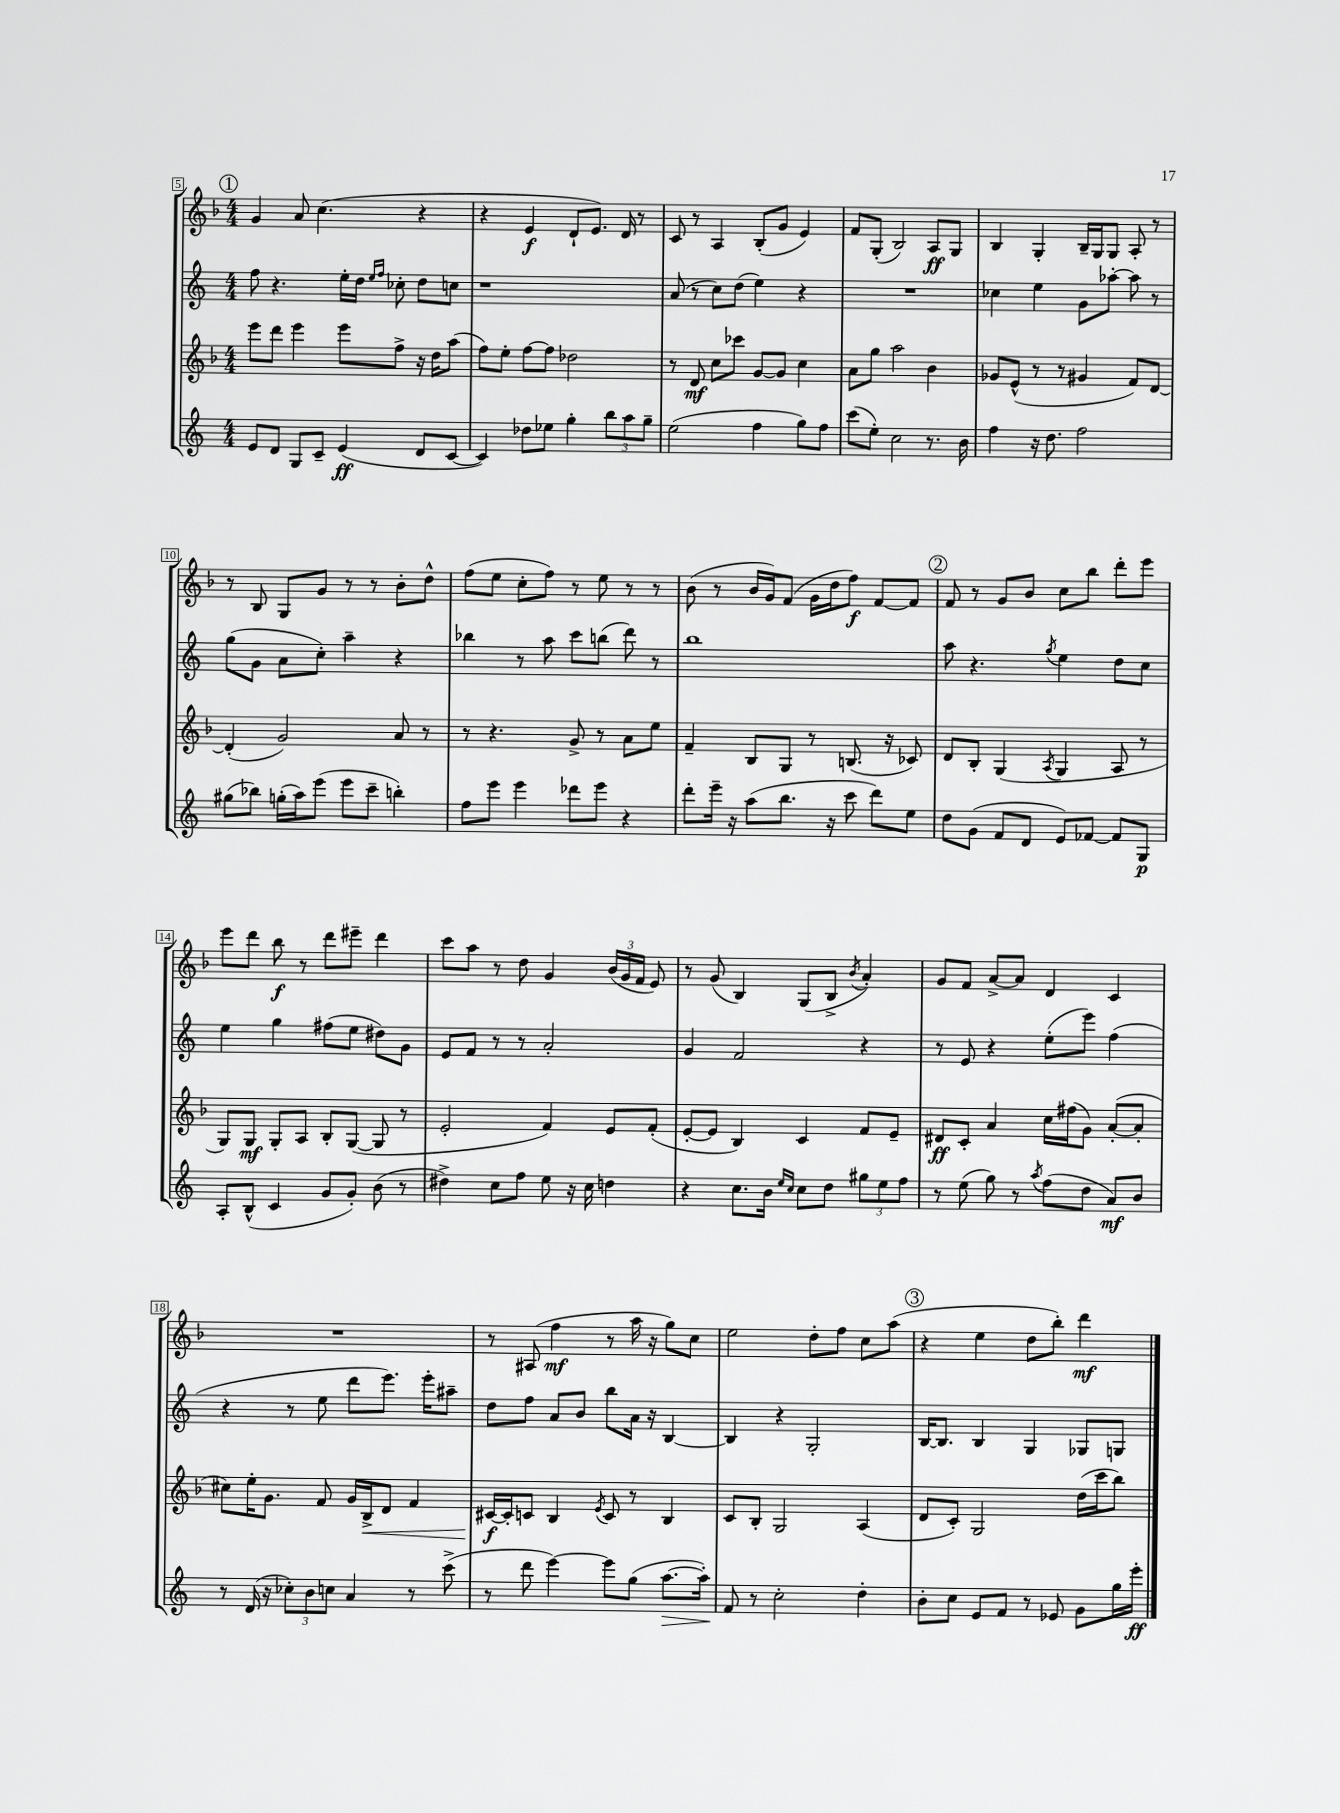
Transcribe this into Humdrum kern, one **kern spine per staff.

**kern	**kern	**kern	**kern
*staff4	*staff3	*staff2	*staff1
*clefG2	*clefG2	*clefG2	*clefG2
*k[]	*k[b-]	*k[]	*k[b-]
*M4/4	*M4/4	*M4/4	*M4/4
8e	8eee	8ff	4g
8d	8ddd	4.r	.
8G	4eee	.	8a
8c~	.	.	(4.cc
(4e	8eee	16ee'	.
.	.	16dd	.
.	.	16qqee	.
.	.	16qqff	.
.	8ff^	8cc-'	.
8d	16r	8dd	4r
.	16dd	.	.
[8c	(8aa	8cc	.
=	=	=	=
4c])	8ff)	1r	4r
.	8ee'	.	.
8dd-	[8ff	.	4e
8ee-	8ff]	.	.
4gg'	2dd-	.	8d`
.	.	.	8.e)
12bb	.	.	.
.	.	.	16d
12aa	.	.	.
.	.	.	8r
12gg~	.	.	.
=	=	=	=
(2ee	8r	(8a	8c
.	8d	8r	8r
.	8cc	8cc)	4A
.	8ccc-	(8dd	.
4ff	[8g	4ee)	(8B-'
.	8g]	.	8g
8gg)	4cc	4r	4e)
8ff	.	.	.
=	=	=	=
(8ccc	8a	1r	8f
8ee')	8gg	.	(8G'
2cc	2aa	.	2B-)
8.r	4b-	.	8A
.	.	.	8G
16b	.	.	.
=	=	=	=
4ff	8g-	4cc-	4B-
.	(8e^^	.	.
16r	8r	4ee	4G'
8.dd	.	.	.
.	8r	.	.
2ff	4g#	8g	16B-~
.	.	.	16G
.	.	[8aa-'	8G
.	8f)	8aa-]	8A'
.	[8d	8r	8r
=	=	=	=
(8gg#	(4d']	(8gg	8r
8bb-)	.	8g	8B-
(16gg'	2g)	8a	8G
16aa)	.	.	.
(8eee	.	8cc')	8g
8eee	.	4aa~	8r
8ccc~	.	.	8r
4bb')	8a	4r	8b-'
.	8r	.	8dd^^
=	=	=	=
8ff	8r	4bb-	(8ff
8eee	4.r	.	8ee
4eee	.	8r	8cc'
.	.	8aa	8ff)
8ddd-	8g^	8ccc	8r
8eee	8r	(8bb	8ee
4r	8a	8ddd)	8r
.	8ee	8r	8r
=	=	=	=
8ddd'	4f~	1bb	(8b-
16eee~	.	.	8r
16r	.	.	.
(8aa	8B-	.	16b-
.	.	.	16g)
8.bb	8G	.	(8f
.	8r	.	16g
16r	.	.	16dd
8ccc	(8.B	.	8ff)
8ddd)	.	.	[8f
.	16r	.	.
8ee	8c-)	.	8f]
=	=	=	=
8dd	8d	8aa	8f
(8g	8B-'	4.r	8r
8f	(4G	.	8g
8d	.	.	8b-
.	8qA	8qgg	.
8e)	4G	4ee	8cc
[8f-	.	.	8bb-
8f-]	8A	8dd	8ddd'
8G	8r	8cc	8eee
=	=	=	=
8A'	8G)	4ee	8eee
(8B^^	8G	.	8ddd
4c	8G'	4gg	8bb-
.	8A	.	8r
8g	8B-'	(8ff#	8ddd
8g')	([8G	8ee	8eee#~
(8b	8G]	8dd#)	4ddd
8r	8r	8g	.
=	=	=	=
4dd#^)	2e'	8e	8ccc
.	.	8f	8aa
8cc	.	8r	8r
8ff	.	8r	8dd
8ee	4f)	2a'	4g
16r	.	.	.
16cc	.	.	.
4dd	8e	.	(24b-
.	.	.	24g
.	.	.	24f
.	(8f'	.	8e)
=	=	=	=
4r	[8e'	4g	8r
.	8e]	.	(8g
8.cc	4B-)	2f	4B-)
16b	.	.	.
16qqee	.	.	.
16qqcc	.	.	.
8cc	4c	.	(8G
8dd	.	.	8B-^
.	.	.	8qb-
12gg#	8f	4r	4a')
12ee	.	.	.
.	8e~	.	.
12ff	.	.	.
=	=	=	=
8r	8d#	8r	8g
(8ee	8c'	8e	8f
8gg)	4a	4r	[8a^
8r	.	.	8a]
8qaa	.	.	.
(8ff	16cc	(8ee'	4d
.	(16ff#	.	.
8dd	8g)	8eee)	.
8a)	([8a'	(4ff	4c
8b	8a']	.	.
=	=	=	=
8r	8cc#)	4r	1r
(16d	16ee'	.	.
16r	8.g	.	.
12cc-')	.	8r	.
12b	.	.	.
.	8f	8ee	.
12cc	.	.	.
4a	16g	8ddd	.
.	16B-^	.	.
.	8d	8.eee)	.
8r	4f	.	.
.	.	16eee'	.
(8ccc^	.	8aa#~	.
=	=	=	=
8r	[16c#	8dd	8r
.	16c#']	.	.
8ddd	8c	8ff	(8A#
[4eee)	4B-	8a	4ff
.	.	8b	.
.	8qe	.	.
8eee]	8c	8bb	8r
(8gg	8r	16a	16aa
.	.	16r	16r
[8.aa	4B-	[4B	8gg)
.	.	.	8cc
16aa'])	.	.	.
=	=	=	=
8f	8c	4B]	2ee
8r	8B-'	.	.
2cc'	2G	4r	.
.	.	2G'	8dd'
.	.	.	8ff
4dd'	(4A	.	8cc
.	.	.	(8aa
=	=	=	=
8b'	8d	[16B	4r
.	.	8.B]	.
8cc	8c')	.	.
8e	2G	4B	4ee
8f	.	.	.
8r	.	4G	8dd
8e-	.	.	8bb-')
8g	(16dd	8G-	4ddd
.	16ccc	.	.
16gg	8bb-)	8G	.
16eee'	.	.	.
==	==	==	==
*-	*-	*-	*-
